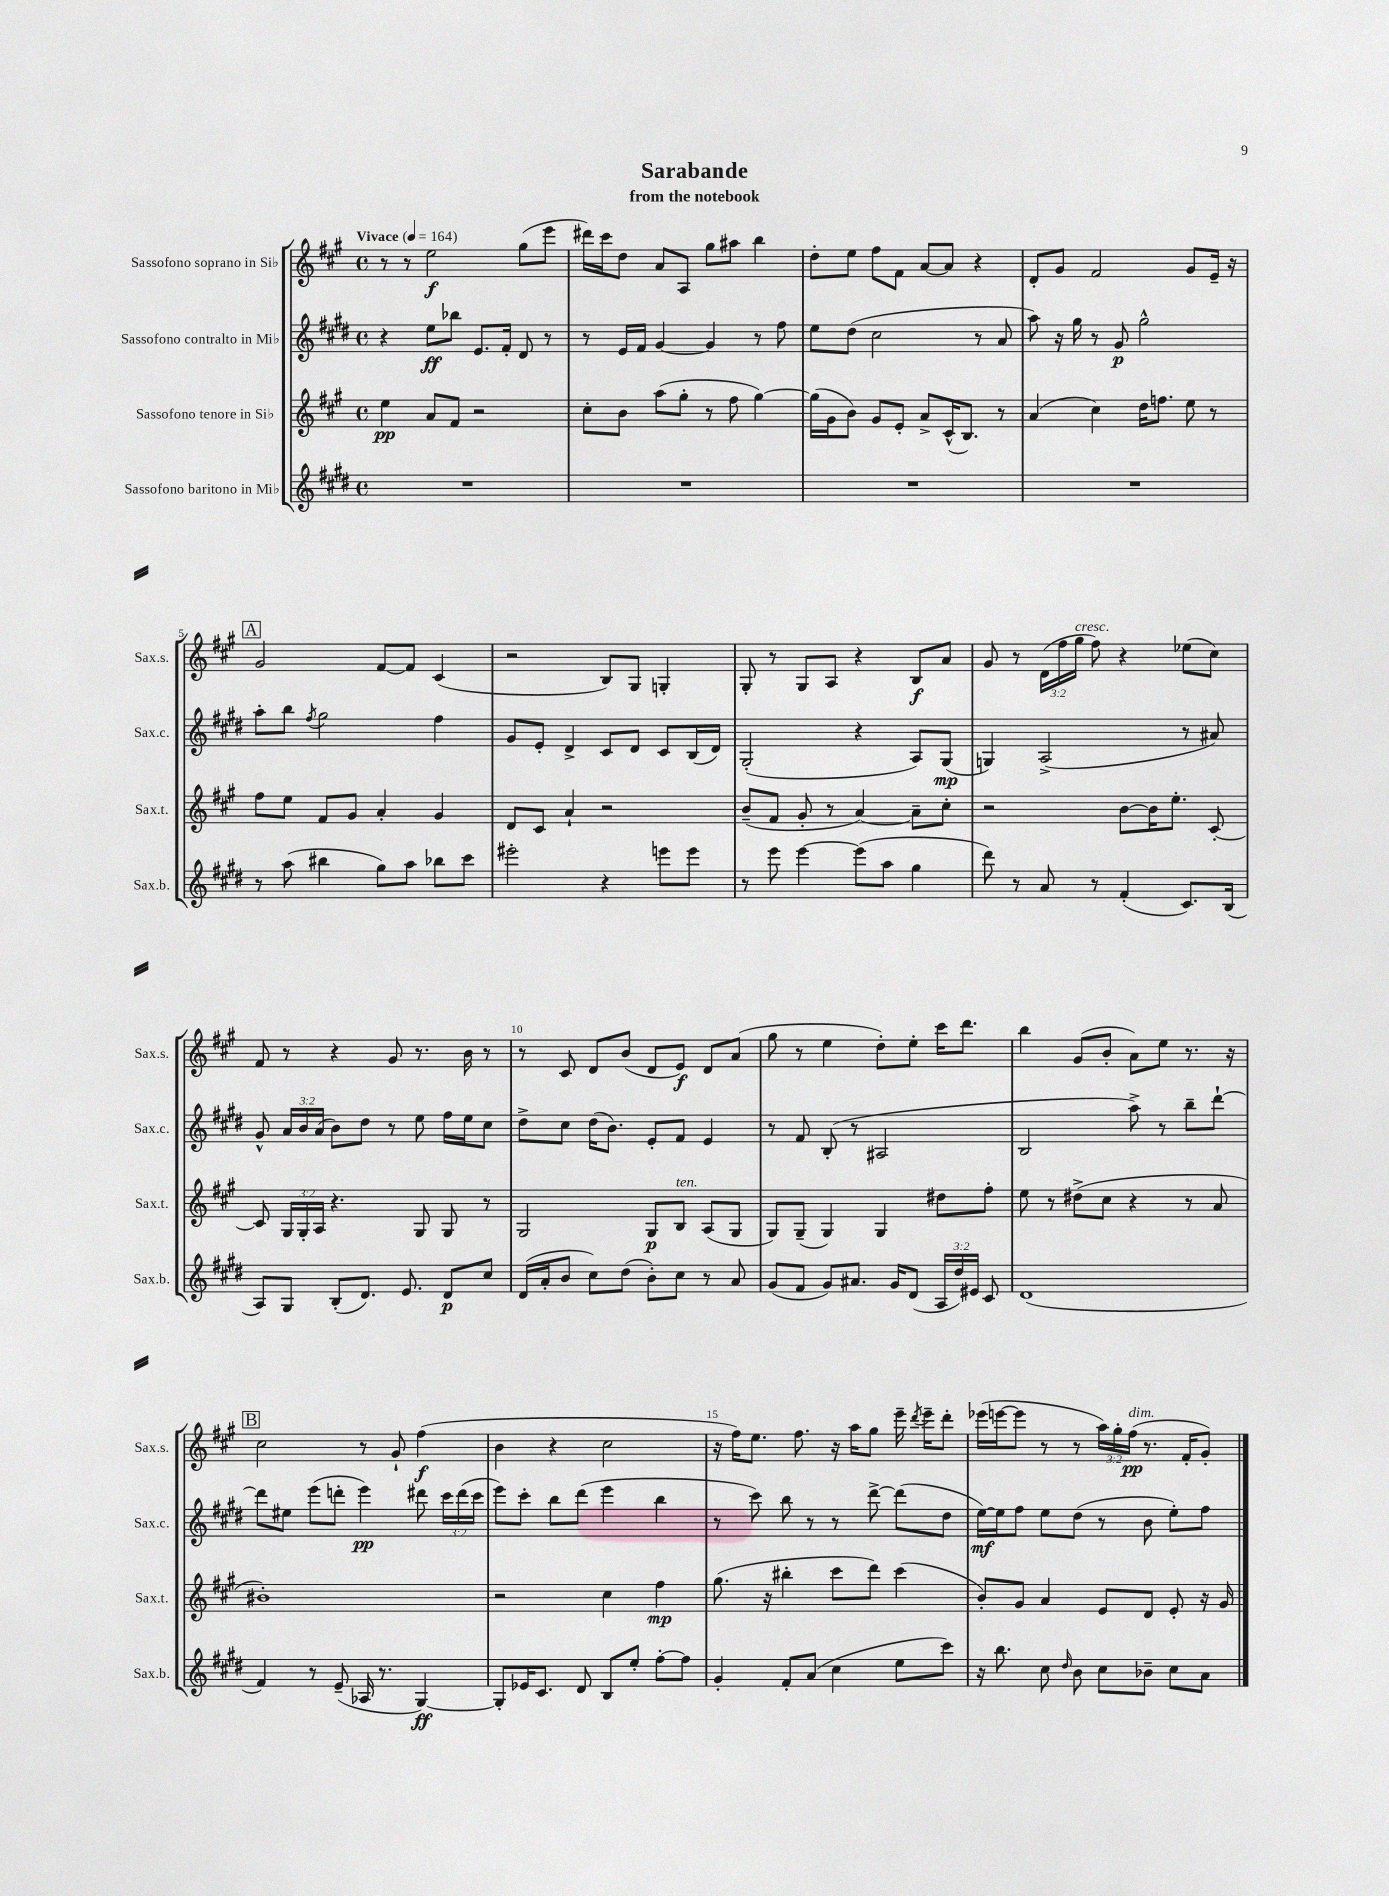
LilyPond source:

\header { title = "Sarabande" subtitle = "from the notebook" }
<<
\new StaffGroup <<
\new Staff = "s0" \with { instrumentName = "Sassofono soprano in Sib" shortInstrumentName = "Sax.s." } {
    \clef treble \key a \major \defaultTimeSignature \time 4/4 \override Staff.TupletNumber.text = #tuplet-number::calc-fraction-text \tempo "Vivace" 4 = 164
    \autoBeamOff r8 r8 e''2\f gis''8[( e'''8] |
    dis'''16[) cis'''16 d''8] a'8[ a8] gis''8[ ais''8] b''4 |
    d''8[-. e''8] fis''8[ fis'8] a'8[~ a'8] r4 |
    d'8[-. gis'8] fis'2 gis'8[ e'16]-- r16 |
    \mark \markup { \box "A" } gis'2 fis'8[~ fis'8] cis'4( |
    r2 b8[) gis8] g4-. |
    gis8-. r8 gis8[ a8] r4 b8[\f a'8] |
    gis'8 r8 \tuplet 3/2 { d'16[( fis''16 gis''16]^\markup { \italic "cresc." } } fis''8) r4 ees''8[( cis''8]) |
    fis'8 r8 r4 gis'8 r8. b'16 r8 |
    r8 cis'8 d'8[ b'8]( d'8[ e'8]\f) d'8[ a'8]( |
    gis''8 r8 e''4 d''8[-.) e''8]-. cis'''16[ d'''8.] |
    b''4 gis'8[( b'8]-. a'8[) e''8] r8. r16 |
    \mark \markup { \box "B" } cis''2 r8 gis'8-! fis''4\f( |
    b'4 r4 cis''2 |
    r16 fis''16[) e''8.] fis''8. r16 a''16[ gis''8] e'''16-- \acciaccatura { d'''8 } e'''16[-- d'''8]-. |
    ees'''16[( e'''16~ e'''8] r8 r8 \tuplet 3/2 { a''16[) gis''16-. fis''16]\pp^\markup { \italic "dim." }( } r8. fis'16[-. gis'8]-.) \bar "|." |
}
\new Staff = "s1" \with { instrumentName = "Sassofono contralto in Mib" shortInstrumentName = "Sax.c." } {
    \clef treble \key e \major \defaultTimeSignature \time 4/4 \override Staff.TupletNumber.text = #tuplet-number::calc-fraction-text
    \autoBeamOff r4 e''8[\ff bes''8] e'8.[ fis'16]-. dis'8 r8 |
    r8 e'16[ fis'16] gis'4~ gis'4 r8 fis''8 |
    e''8[ dis''8]( cis''2 r8 a'8 |
    a''8) r16 gis''16 r8 gis'8\p gis''2-^ |
    \mark \markup { \box "A" } a''8[-. b''8] \acciaccatura { fis''8 } gis''2 fis''4 |
    gis'8[ e'8]-. dis'4-> cis'8[ dis'8] cis'8[ b16( dis'16]) |
    gis2-.( r4 a8[) gis8]\mp( |
    g4) a2->( r8 ais'8) |
    gis'8-^ \tuplet 3/2 { a'16[ b'16 a'16]( } b'8[) dis''8] r8 e''8 fis''16[ e''16 cis''8] |
    dis''8[-> cis''8] dis''16[( b'8.]) e'8[-. fis'8] e'4 |
    r8 fis'8 b8-.( r8 ais2 |
    b2 a''8->) r8 b''8[-- dis'''8]~-! |
    \mark \markup { \box "B" } dis'''8[ eis''8] e'''8[( d'''8]-. e'''4\pp) dis'''8 \tuplet 3/2 { cis'''16[ dis'''16( cis'''16] } |
    e'''8[) cis'''8]-. b''8[ dis'''8]( e'''4 b''4 |
    r8 cis'''8) b''8 r8 r8 dis'''8~-> dis'''8[( dis''8] |
    e''16[~\mf) e''16 fis''8] e''8[ dis''8]( r8 b'8 e''8[-.) fis''8] \bar "|." |
}
\new Staff = "s2" \with { instrumentName = "Sassofono tenore in Sib" shortInstrumentName = "Sax.t." } {
    \clef treble \key a \major \defaultTimeSignature \time 4/4 \override Staff.TupletNumber.text = #tuplet-number::calc-fraction-text
    \autoBeamOff e''4\pp a'8[ fis'8] r2 |
    cis''8[-. b'8] a''8[( gis''8]-. r8 fis''8 gis''4~) |
    gis''16[( gis'16 b'8]) gis'8[ e'8]-. a'8[-> cis'16-^( b8.]) r8 |
    a'4( cis''4) d''16[ f''8.] e''8 r8 |
    \mark \markup { \box "A" } fis''8[ e''8] fis'8[ gis'8] a'4-. gis'4 |
    d'8[ cis'8] a'4-! r2 |
    b'8[--( fis'8] gis'8-. r8 a'4~) a'8[-- cis''8]-. |
    r2 b'8[~ b'16 e''8.]-. cis'8~-. |
    cis'8 \tuplet 3/2 { gis16[ gis16-. a16] } r4. gis8 gis8 r8 |
    gis2 gis8[\p b8]^\markup { \italic "ten." } a8[( gis8] |
    gis8[) gis8]--( gis4) gis4 dis''8[ fis''8]-. |
    e''8 r8 dis''8[->( cis''8] r4 r8 a'8 |
    \mark \markup { \box "B" } bis'1-.) |
    r2 cis''4 fis''4\mp |
    gis''8.( r16 bis''4-. cis'''8[ d'''8]) cis'''4( |
    b'8[-.) gis'8] a'4 e'8[ d'8] e'8-. r16 gis'16 \bar "|." |
}
\new Staff = "s3" \with { instrumentName = "Sassofono baritono in Mib" shortInstrumentName = "Sax.b." } {
    \clef treble \key e \major \defaultTimeSignature \time 4/4 \override Staff.TupletNumber.text = #tuplet-number::calc-fraction-text
    \autoBeamOff R1 |
    R1 |
    R1 |
    R1 |
    \mark \markup { \box "A" } r8 a''8( bis''4 gis''8[) a''8] bes''8[ cis'''8] |
    eis'''2-. r4 e'''8[ e'''8] |
    r8 e'''8 e'''4~ e'''8[( a''8] gis''4 |
    dis'''8) r8 a'8 r8 fis'4-.( cis'8.[) b16]( |
    a8[) gis8] b8[-.( dis'8.]) e'8. dis'8[\p cis''8] |
    dis'16[( a'16-. b'8] cis''8[) dis''8]( b'8[-.) cis''8] r8 a'8 |
    gis'8[( fis'8] gis'8[) ais'8.] gis'16[ dis'8]( \tuplet 3/2 { a16[ dis''16) eis'16] } cis'8 |
    dis'1( |
    \mark \markup { \box "B" } fis'4) r8 e'8--( aes16 r8. gis4~\ff) |
    gis8[-. ees'16 cis'8.] dis'8 b8[ e''8]-. fis''8[~-. fis''8] |
    gis'4-. fis'8[-. a'8]( cis''4 e''8[ cis'''8]) |
    r16 b''8. cis''8 \grace { dis''16 } b'8 cis''8[ bes'8]-- cis''8[ a'8] \bar "|." |
}
>>
>>
\layout { \context { \Score \override BarNumber.break-visibility = ##(#f #t #t) barNumberVisibility = #(every-nth-bar-number-visible 5) } }
